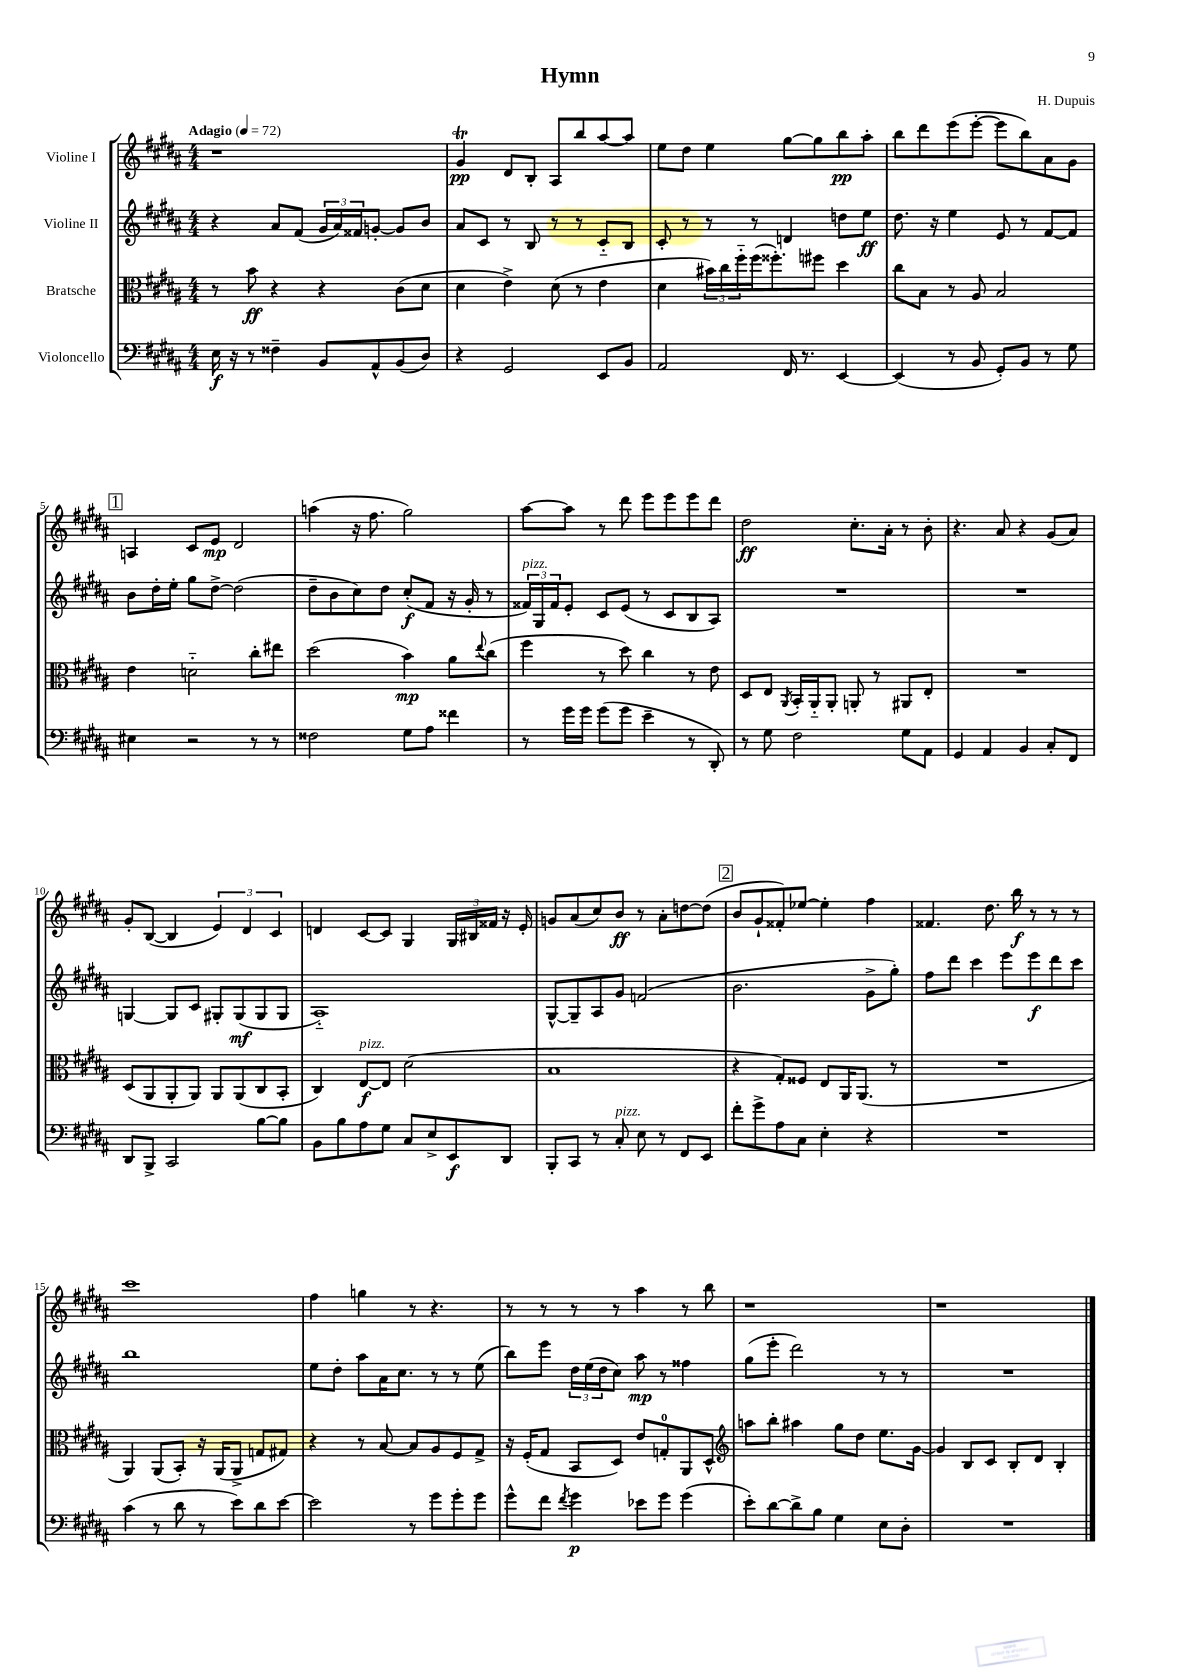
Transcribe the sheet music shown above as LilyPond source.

\header { title = "Hymn" composer = "H. Dupuis" }
<<
\new StaffGroup <<
\new Staff = "s0" \with { instrumentName = "Violine I" } {
    \clef treble \key b \major \numericTimeSignature \time 4/4 \tempo "Adagio" 4 = 72
    r1 |
    gis'4\trill\pp dis'8 b8-. ais8 b''8 ais''8~ ais''8 |
    e''8 dis''8 e''4 gis''8~ gis''8 b''8\pp ais''8-. |
    b''8 dis'''8 e'''8( e'''8~-. e'''8 b''8) ais'8 gis'8 |
    \mark \markup { \box "1" } a4 cis'8 e'8\mp dis'2 |
    a''4( r16 fis''8. gis''2) |
    ais''8~ ais''8 r8 dis'''8 e'''8 e'''8 e'''8 dis'''8 |
    dis''2\ff cis''8.-. ais'16-. r8 b'8-. |
    r4. ais'8 r4 gis'8( ais'8) |
    gis'8-. b8~( b4 \tuplet 3/2 { e'4) dis'4 cis'4 } |
    d'4 cis'8~ cis'8 gis4 \tuplet 3/2 { gis16 bis16 fisis'16 } r16 e'16-. |
    g'8 ais'8( cis''8) b'8\ff r8 ais'8-. d''8~ d''8( |
    \mark \markup { \box "2" } b'8 gis'8-! fisis'8-.) ees''8~ ees''4-. fis''4 |
    fisis'4. dis''8. b''16\f r8 r8 r8 |
    cis'''1 |
    fis''4 g''4 r8 r4. |
    r8 r8 r8 r8 ais''4 r8 b''8 |
    r1 |
    r1 \bar "|." |
}
\new Staff = "s1" \with { instrumentName = "Violine II" } {
    \clef treble \key b \major \numericTimeSignature \time 4/4
    r4 ais'8 fis'8( \tuplet 3/2 { gis'16 ais'16) fisis'16 } g'8~-. g'8 b'8 |
    ais'8 cis'8 r8 b8 r8 r8 cis'8-_ b8 |
    cis'8-. r8 r8 r8 d'4 d''8 e''8\ff |
    dis''8. r16 e''4 e'8 r8 fis'8~ fis'8 |
    \mark \markup { \box "1" } b'8 dis''16-. e''16-. gis''8 dis''8~-> dis''2( |
    dis''8-- b'8 cis''8) dis''8 cis''8-.\f( fis'8 r16 gis'16-. r8 |
    \tuplet 3/2 { fisis'16^\markup { \italic "pizz." }) gis16 fisis'16 } e'8-. cis'8 e'8( r8 cis'8 b8 ais8) |
    R1 |
    R1 |
    g4~ g8 cis'8 gis8-. gis8\mf( gis8 gis8 |
    ais1-_) |
    gis8~-^ gis8-- ais8 gis'8 f'2( |
    \mark \markup { \box "2" } b'2. gis'8-> gis''8-.) |
    fis''8 dis'''8 cis'''4 e'''8 e'''8\f dis'''8 cis'''8 |
    b''1 |
    e''8 dis''8-. ais''8 ais'16 cis''8. r8 r8 e''8( |
    b''8) e'''8 \tuplet 3/2 { dis''16 e''16( dis''16 } cis''8) ais''8\mp r8 fisis''4 |
    gis''8( e'''8-. dis'''2) r8 r8 |
    R1 \bar "|." |
}
\new Staff = "s2" \with { instrumentName = "Bratsche" } {
    \clef alto \key b \major \numericTimeSignature \time 4/4
    r8 b'8\ff r4 r4 cis'8( dis'8 |
    dis'4 e'4->) dis'8( r8 e'4 |
    dis'4 \tuplet 3/2 { bis'16) cis''16 fis''16-_ } fis''16( fisis''8.-.) fis''8 dis''4 |
    cis''8 b8 r8 ais8 b2 |
    \mark \markup { \box "1" } e'4 d'2-_ cis''8-. eis''8 |
    dis''2( b'4\mp) ais'8 \appoggiatura { e''8 } cis''8( |
    fis''4 r8 dis''8) cis''4 r8 e'8 |
    dis8 e8 \acciaccatura { ais,8 } b,16-. ais,16-_ ais,8-. a,8-. r8 ais,8 e8-. |
    R1 |
    dis8( ais,8 ais,8-. ais,8) ais,8 ais,8( cis8 b,8-. |
    cis4) e8~\f^\markup { \italic "pizz." } e8 dis'2( |
    b1 |
    \mark \markup { \box "2" } r4 gis8-.) fisis8 e8 ais,16 ais,8.( r8 |
    R1 |
    ais,4) ais,8( b,8-.) r16 ais,16( ais,8-> g8 gis8) |
    r4 r8 b8~ b8 ais8 fis8 gis8-> |
    r16 fis16-.( gis8 b,8 dis8) e'8 g8-0-. ais,8 dis8-^ |
    \clef treble a''8 b''8-. ais''4 gis''8 dis''8 e''8. gis'16~ |
    gis'4 b8 cis'8 b8-. dis'8 b4-. \bar "|." |
}
\new Staff = "s3" \with { instrumentName = "Violoncello" } {
    \clef bass \key b \major \numericTimeSignature \time 4/4
    e16\f r16 r8 fisis4-- b,8 ais,8-^ b,8( dis8) |
    r4 gis,2 e,8 b,8 |
    ais,2 fis,16 r8. e,4~ |
    e,4( r8 b,8 gis,8-.) b,8 r8 gis8 |
    \mark \markup { \box "1" } eis4 r2 r8 r8 |
    fisis2 gis8 ais8 fisis'4 |
    r8 gis'16 gis'16 gis'8( gis'8 e'4-- r8 dis,8-.) |
    r8 gis8 fis2 gis8 ais,8 |
    gis,4 ais,4 b,4 cis8-. fis,8 |
    dis,8 b,,8-> cis,2 b8~ b8 |
    b,8 b8 ais8 gis8 cis8 e8-> e,8\f dis,8 |
    b,,8-. cis,8 r8 cis8-.^\markup { \italic "pizz." } e8 r8 fis,8 e,8 |
    \mark \markup { \box "2" } fis'8-. gis'8-> ais8 cis8 e4-. r4 |
    R1 |
    cis'4( r8 dis'8 r8 e'8) dis'8 e'8~ |
    e'2 r8 gis'8 gis'8-. gis'8 |
    gis'8-^ fis'8 \acciaccatura { fis'8 } gis'4\p ees'8 gis'8 gis'4( |
    e'8-.) dis'8~ dis'8-> b8 gis4 e8 dis8-. |
    R1 \bar "|." |
}
>>
>>
